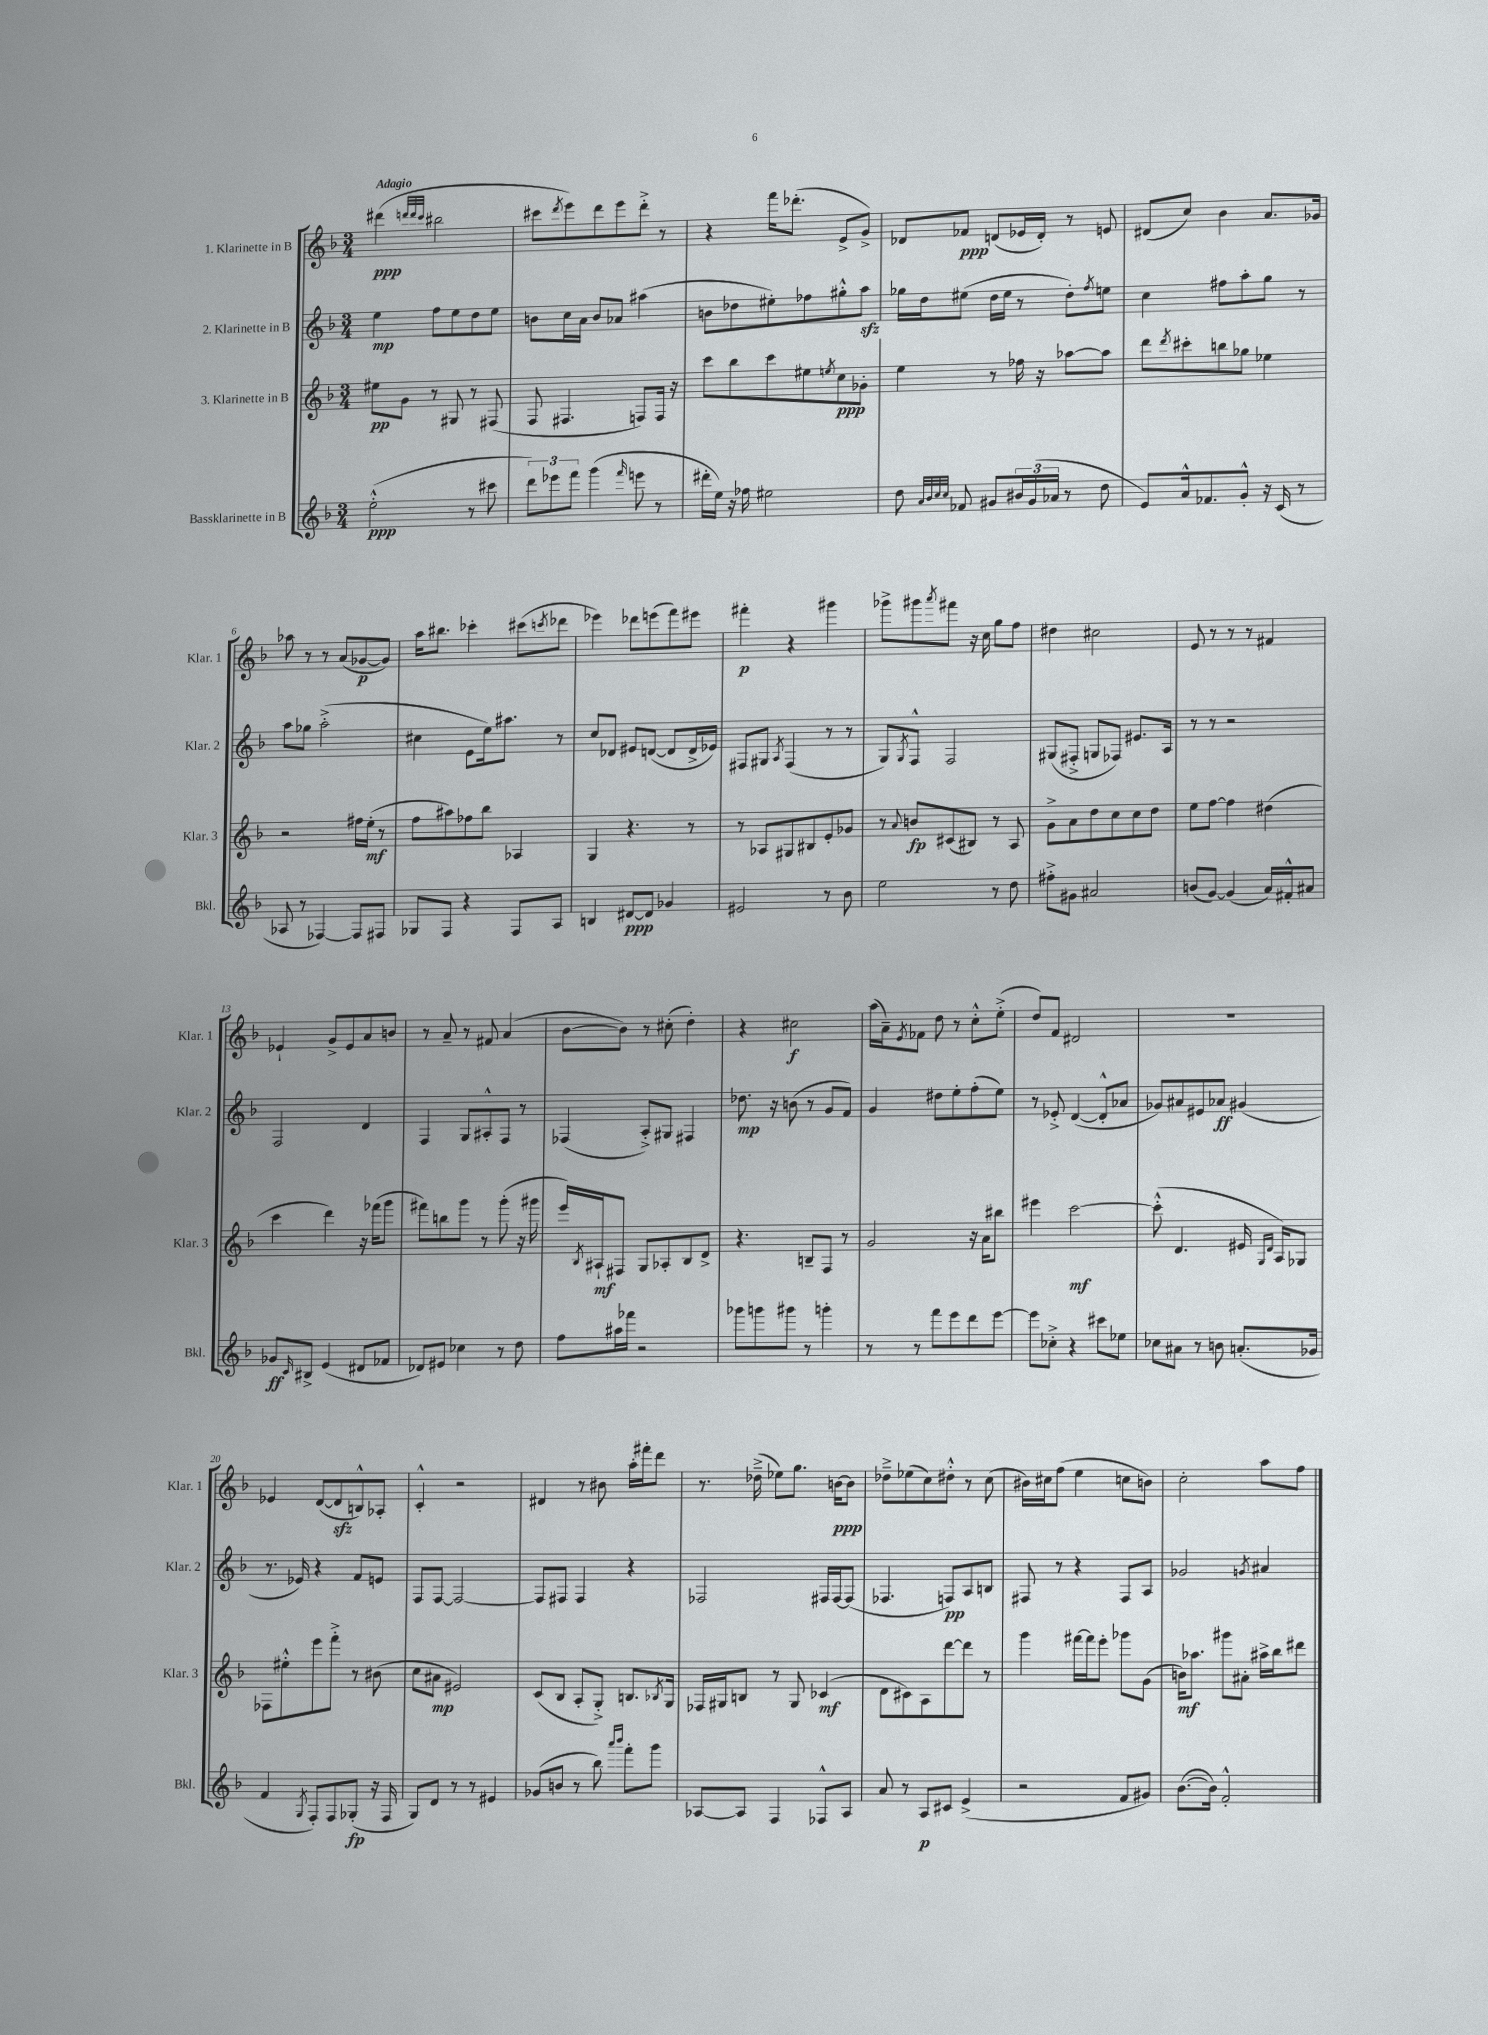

**kern	**kern	**kern	**kern
*staff4	*staff3	*staff2	*staff1
*clefG2	*clefG2	*clefG2	*clefG2
*k[b-]	*k[b-]	*k[b-]	*k[b-]
*M3/4	*M3/4	*M3/4	*M3/4
(2ee'^^\	8ee#\L	4ee\	(4ddd#\
.	8g\J	.	.
.	.	.	32qqddd/LLL
.	.	.	32qqddd/
.	.	.	32qqccc/JJJ
.	8r	8ff\L	2bb#\
.	8G#/	8ee\	.
8r	8r	8dd\	.
8ccc#\	(8F#/	8ee\J	.
=	=	=	=
12ddd\L)	8F/	8b\L	8ccc#\L
12eee-\	.	.	.
.	.	.	8qddd/
.	4.F#/	16cc\L	8eee\)
12fff\J	.	.	.
.	.	16a\JJ	.
(4ggg\	.	8b/L	8ddd\
.	.	8a-/J	8eee\
16qqfff/	.	.	.
8eee\	8F/L)	(4aa#\	8ddd'^\J
8r	16F/Jk	.	8r
.	16r	.	.
=	=	=	=
16ddd#'\LL	8ccc\L	8b\L	4r
16ee\JJ)	.	.	.
16r	8bb-\	8dd-\	.
16ff-\	.	.	.
2ee#\	8ccc\	8ee#'\)	16fff\LK
.	.	.	(8.ddd-'\J
.	8ee#\	8ff-\	.
.	8qee/	.	.
.	8cc\	8gg#'^^\	8e^/L
.	8g-'\J	8aa\J	8g^/J)
=	=	=	=
8dd\	4ee\	16gg-\LL	8d-/L
.	.	16dd\J	.
32qqa/LLL	.	.	.
32qqb-/	.	.	.
32qqcc/	.	.	.
32qqcc/JJJ	.	.	.
8f-/	.	(8ee#\J	8f-/J
8g#/L	8r	16dd\LL	(8d/L
.	.	16ee#\JJ	.
24b#/L	16ff-\	8r	16e-/L
(24g#/	.	.	.
.	16r	.	16d'/JJ)
24a-/JJ	.	.	.
8r	[8aa-\L	8dd'\L)	8r
.	.	8qff/	.
8dd\	8aa-\]J	8ee\J	8e/
=	=	=	=
8e/L)	8ddd\L	4cc\	(8d#/L
.	8qddd/	.	.
16a^^/k	8ccc#'\	.	8cc/J)
8.f-/	.	.	.
.	8bb\	8ff#\L	4b-\
8g'^^/J	8gg-\J	8aa'\	.
16r	4ee-\	8gg\J	8.a/L
(16c/	.	.	.
8r	.	8r	.
.	.	.	16g-/Jk
=	=	=	=
8A-/	2r	8aa\L	8aa-\
8r	.	8gg-\J	8r
[4F-/)	.	(2aa'^\	8r
.	.	.	(8a/L
8F-/]L	16ff#\LL	.	[8g-/
.	(16ee'\JJ	.	.
8F#/J	8r	.	8g-/]J)
=	=	=	=
8G-/L	8ff\L	4cc#\	16aa\LK
.	.	.	8.bb#\J
8F/J	8aa#\)	.	.
4r	8ff-\	8e\L	4ccc-'\
.	8bb-\J	16ee\k)	.
.	.	8.aa#\J	.
8F/L	4A-/	.	(8ccc#\L
.	.	.	8qccc/
8A/J	.	8r	8ddd-\J
=	=	=	=
4B/	4G/	8cc/L	4eee-\)
.	.	8d-/J	.
[8d#/L	4.r	8e#/L	8ddd-\L
8d#/]J	.	([8d/J	(8eee\
4g-/	.	8d/]L	8fff\)
.	8r	16d^/L	8eee#\J
.	.	16e-/JJ)	.
=	=	=	=
2e#/	8r	8F#/L	4fff#'\
.	8A-/L	8G#/J	.
.	.	8qA/	.
.	8G#/	(4F#/	4r
.	8B#/	.	.
8r	8e'/	8r	4ggg#\
8b-\	8g-/J	8r	.
=	=	=	=
2ee\	8r	8G/L)	8ggg-^\L
.	8qqa/	8qG/	.
.	8b/L	8F^^/J	8ggg#\
.	.	.	8qaaa/
.	(8c#/	2F/	8fff#\J
.	8B#/J)	.	16r
.	.	.	16cc\
8r	8r	.	8gg\L
8dd\	8A/	.	8ff\J
=	=	=	=
8ff#'^\L	8g^\L	(8G#/L	4dd#\
8g#\J	8a\	8F#'^/J	.
2a#/	8dd\	8G/L	2cc#\
.	8cc\	8F-/J)	.
.	8cc\	8.e#/L	.
.	8dd\J	.	.
.	.	16A/Jk	.
=	=	=	=
(8b/L	8ee\L	8r	8e/
[8g/J)	[8ff\J	8r	8r
(4g/]	4ff\]	2r	8r
.	.	.	8r
16a/LL)	(4dd#\	.	4f#/
16f#'^^/J	.	.	.
8a#/J	.	.	.
=	=	=	=
8g-/L	4ccc\	2F/	4e-`/
16qqc/	.	.	.
8B#^/J	.	.	.
(4e/	4ddd\)	.	8g^/L
.	.	.	8e-/
8d#/L	16r	4d/	8a/
.	(16fff-\LK	.	.
8f-/J	8ggg\J	.	8b/J
=	=	=	=
8d-/L)	8fff#\L)	4F/	8r
8e#/J	8bb\	.	8a~/
4cc-\	8ggg\J	8G/L	8r
.	8r	8A#'^^/	8f#/
8r	(8ggg'\	8F/J	(4a/
8dd\	16r	8r	.
.	16ggg#\	.	.
=	=	=	=
8ff\L	16eee/LL)	(4F-/	[8b-\L
.	8qB-/	.	.
.	16A#`/J	.	.
16aa#\L	8F#/J	.	8b-\]J)
16fff-\JJ	.	.	.
2r	8G/L	8A'^/L)	8r
.	8A-'/	8G#/J	(8cc#'\
.	8B-/	4F#/	4dd'\)
.	8d^/J	.	.
=	=	=	=
8ggg-\L	4.r	8.dd-\	4r
8ggg\	.	.	.
.	.	16r	.
8ggg#\J	.	(8b\	2cc#\
8r	8B~/L	8r	.
4ggg'\	8F/J	8g/L	.
.	8r	8f/J)	.
=	=	=	=
8r	2g/	4g/	(16aa\LL
.	.	.	16a~\J)
.	.	.	8qe/
8r	.	.	8f-\J
8fff\L	.	8dd#\L	8dd\
8eee\	.	8ee'\	8r
8ddd\	16r	(8ff'\	8cc'^^\L
.	16a\LK	.	.
[8eee\J	8bb#\J	8ee\J)	(8ee'^\J
=	=	=	=
8eee\]L	4eee#\	8r	8dd/L)
8cc-'^\J	.	8e-'^/	8f/J
4r	[2ccc\	([4d/	2d#/
8ccc#\L	.	8d'^^/]L	.
8ee-\J	.	8a-/J	.
=	=	=	=
8cc-\L	(8ccc'^^\]	8g-/L)	2.r
8a#\J	4.d/	8a#/	.
8r	.	8e#/	.
8b\	.	8a-/J	.
(8.a'/L	16e#/	(4g#/	.
.	16qqG/LL	.	.
.	16qqd/JJ	.	.
.	16A/LK)	.	.
.	8G-/J	.	.
16g-/Jk	.	.	.
=	=	=	=
4f/	8F-\L	8.r	4e-/
.	8ee#'^^\	.	.
.	.	16e-/)	.
8qG/	.	.	.
8F'/L)	8eee\	4r	([8d/L
8F/	8fff'^\J	.	8d/]
(8G-'/J	8r	8f/L	8B^^/)
16r	(8b#\	8e/J	8A-'/J
16F/	.	.	.
=	=	=	=
8G/L)	8cc\L	8F/L	4c'^^/
8d/J	8a#\J	[8F/J	.
8r	2e#/)	2F/_	2r
8r	.	.	.
4e#/	.	.	.
=	=	=	=
(8g-/L	(8c/L	8F/]L	4d#/
8b/J	8B-/J	8F#/J	.
8r	8A'/L	4F#/	8r
8bb-\)	8G'^/J)	.	8b#\
16qqaaa/LL	.	.	.
16qqbbb-/JJ	.	.	.
8fff'\L	8.B/L	4r	16aa'\LL
.	.	.	16fff#'\J
8ggg\J	.	.	8ddd\J
.	8qB-/	.	.
.	16G/Jk	.	.
=	=	=	=
[8A-/L	16F-/LL	2F-/	8.r
.	16G#/J	.	.
8A-/]J	8B/J	.	.
.	.	.	(16dd-~^\
4F/	8r	.	8ee-\L)
.	8G#/	.	8.gg\J
8F-^^/L	(4c-/	16F#/LL	.
.	.	[16F#/J	[16b\LK
8A-/J	.	(8F#/]J	8b\]J
=	=	=	=
8a/	8d\L	4.F-/	8dd-~^\L
8r	8c#\)	.	(8ee-\
8A/L	8A\	.	8cc\)
8c#/J	[8ddd\	8F/L)	8dd#'^^\J
(4e^/	8ddd\]J	8A/	8r
.	8r	8B/J	(8cc\
=	=	=	=
2r	4ggg\	8F#/	16b#\LL)
.	.	.	16cc#\J
.	.	8r	(8ff\J
.	[16fff#\LL	4r	4ee\
.	16fff#\]J	.	.
.	8eee'\J	.	.
8f/L	8ggg-\L	8F#/L	8cc\L
8g#/J)	(8g\J	8A/J	8b\J)
=	=	=	=
([8.b-\L	16b\LK)	2g-/	2cc'\
.	8.aa-\J	.	.
16b-\]Jk)	.	.	.
2f'^^/	8ggg#\L	.	.
.	8a#'\J	.	.
.	.	8qg/	.
.	16aa#^\LL	4a#/	8aa\L
.	16bb-\J	.	.
.	8ddd#\J	.	8ff\J
==	==	==	==
*-	*-	*-	*-
